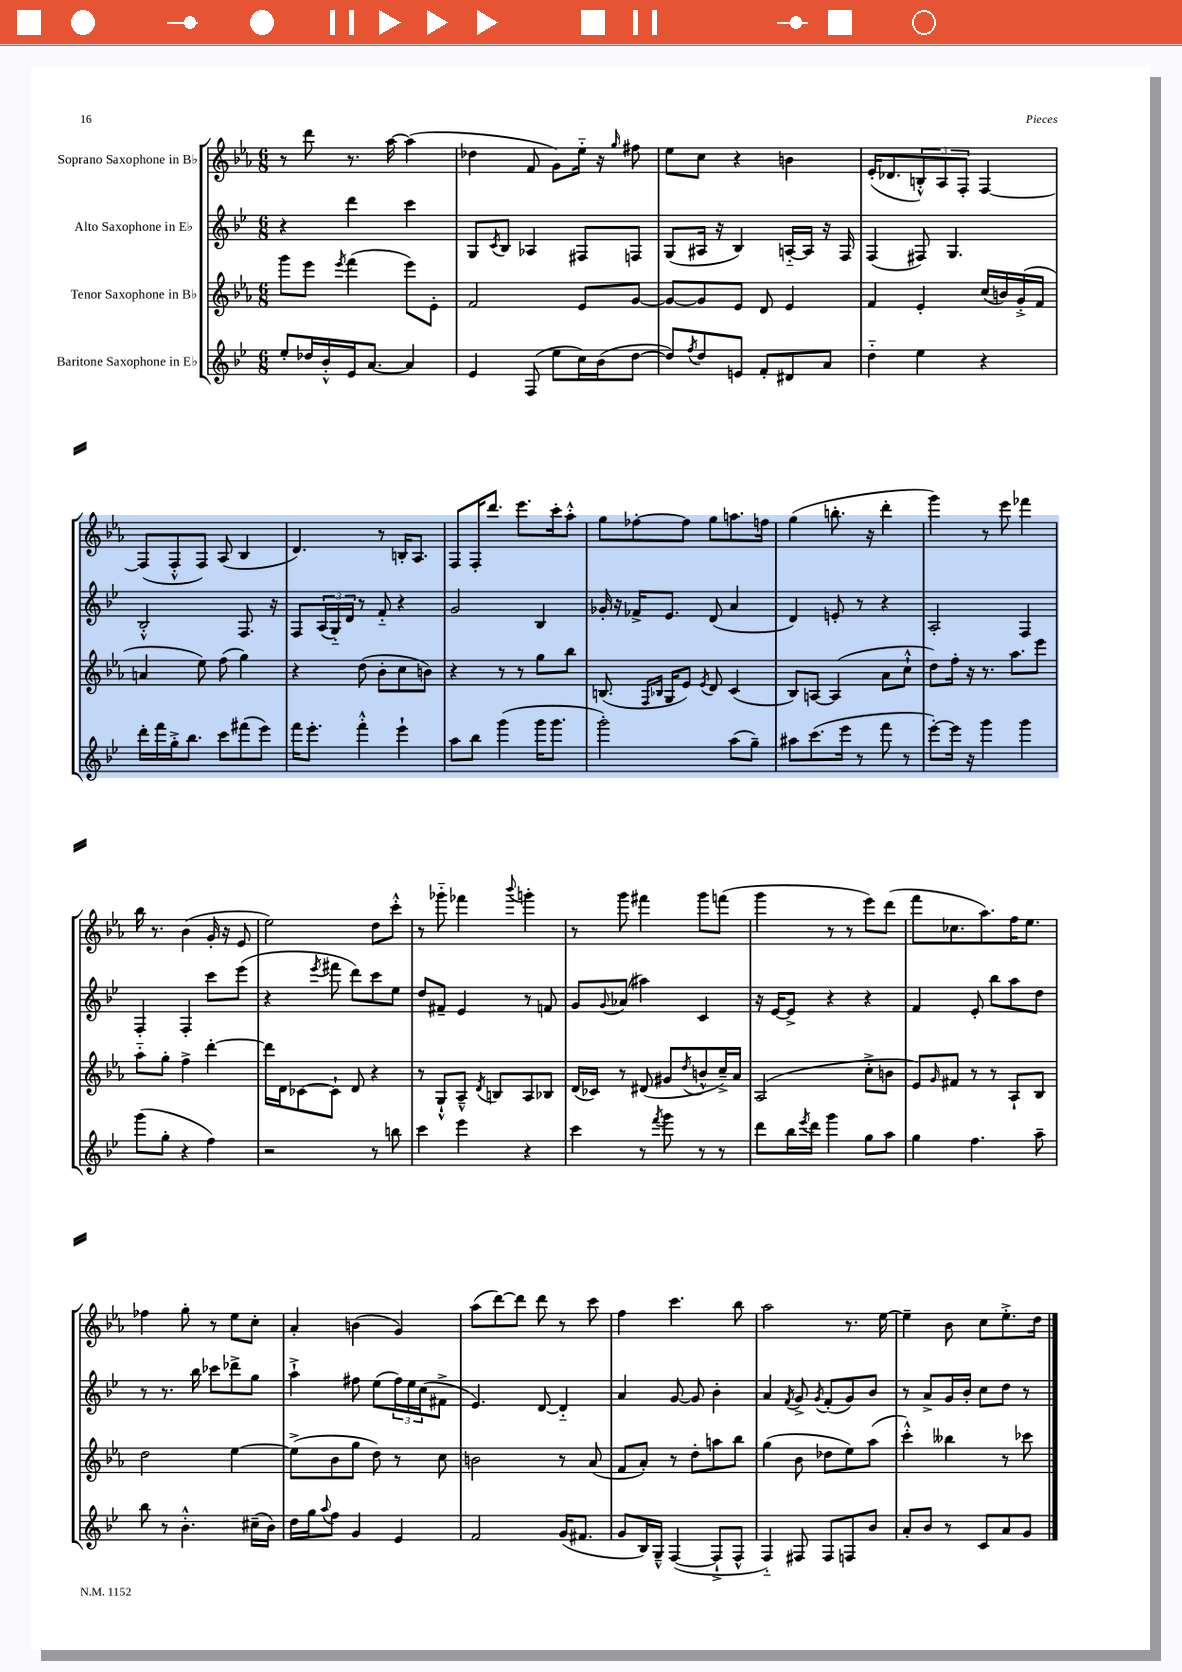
<<
\new StaffGroup <<
\new Staff = "s0" \with { instrumentName = "Soprano Saxophone in Bb" } {
    \clef treble \key ees \major \numericTimeSignature \time 6/8
    r8 d'''8 r8. aes''16~ aes''4( |
    des''4 f'8 g'8) ees''16-_ r16 \grace { g''16 } fis''8 |
    ees''8 c''8 r4 b'4 |
    ees'16-.( des'8. \tuplet 3/2 { b8-.-^) aes8 f8-. } f4~ |
    f8( f8-.-^ f8) aes8( bes4 |
    d'4.) r8 b16-. aes8. |
    f8 f16-. d'''8. ees'''8. c'''16-. aes''8-.-^ |
    g''8 fes''8~-. fes''8 g''8 a''8. f''16 |
    g''4( b''8.-. r16 d'''4-. |
    g'''4) r8 ees'''8 fes'''4 |
    bes''16 r8. bes'4( g'16-. r16 ees'8 |
    ees''2) d''8 c'''8-.-^ |
    r8 ges'''8-_ fes'''4 \appoggiatura { bes'''8 } g'''4-. |
    r8 g'''8 fis'''4 g'''8 f'''8( |
    g'''4 r8 r8 ees'''8) d'''8( |
    f'''8 ces''8. aes''8.) f''16 ees''8. |
    fes''4 g''8-. r8 ees''8 c''8-. |
    aes'4-. b'4( g'4) |
    aes''8( d'''8~) d'''8 d'''8 r8 c'''8 |
    f''4 c'''4. bes''8 |
    aes''2 r8. ees''16~ |
    ees''4-- bes'8 c''8 ees''8.-.-> d''16 \bar "|." |
}
\new Staff = "s1" \with { instrumentName = "Alto Saxophone in Eb" } {
    \clef treble \key bes \major \numericTimeSignature \time 6/8
    r4 d'''4 c'''4 |
    g8 \acciaccatura { c'8 } bes8 aes4 fis8 f8 |
    g8( ais16 r16 bes4) a16~-_ a16 r16 f16 |
    f4( fis8) g4. |
    bes2-.-^ f8. r16 |
    f8 \tuplet 3/2 { a16( g16-_) d'16 } r8 f'8-_ r4 |
    g'2 bes4 |
    ges'16-. r16 fes'16-> ees'8. d'8( a'4 |
    d'4) e'8-. r8 r4 |
    a2-. f4 |
    f4-. f4-. c'''8 ees'''8( |
    r4 \acciaccatura { ees'''8 } fis'''8 d'''8) c'''8 ees''8 |
    d''8 fis'8-- ees'4 r8 f'8 |
    g'8 \appoggiatura { g'8 } aes'8( ais''4) c'4 |
    r16 ees'16~ ees'8-> r4 r4 |
    f'4 ees'8-. bes''8 a''8 d''8 |
    r8 r8. bes''16 ces'''8 des'''8-> g''8 |
    a''4-!-> fis''8 ees''8( \tuplet 3/2 { fis''16) ees''16 c''16( } fis'8-> |
    ees'4.) d'8~ d'4-_ |
    a'4 g'8~ g'8 bes'4-. |
    a'4 \acciaccatura { f'8 } g'8-> \acciaccatura { g'8 } f'8-.( g'8) bes'8 |
    r8 a'8-> g'16 bes'16-. c''8 d''8 r8 \bar "|." |
}
\new Staff = "s2" \with { instrumentName = "Tenor Saxophone in Bb" } {
    \clef treble \key ees \major \numericTimeSignature \time 6/8
    g'''8 ees'''8 \acciaccatura { ees'''8 } f'''4( ees'''8) ees'8-. |
    f'2 ees'8 g'8~ |
    g'8~ g'8 ees'8 d'8 ees'4 |
    f'4 ees'4-. c''16( b'16) g'16-.->( f'16 |
    a'4 ees''8) f''8( g''4) |
    r4 d''8( bes'8-. c''8 b'8) |
    r4 r8 r8 g''8 bes''8 |
    b8.( \grace { f16 bes16 } g16 ees'8) \acciaccatura { ees'8 } d'8 c'4( |
    bes8) a8~ a4( aes'8 c''8-!-^ |
    d''8) f''16-. r16 r8. aes''8. ees'''8 |
    aes''8-_ g''8-. f''4-> d'''4~-. |
    d'''16 d'16 ces'8~ ces'8-! d'8 r4 |
    r8 g8-!-^ aes8---^ \acciaccatura { d'8 } b8 aes8 bes8 |
    d'16( ces'16) r8 dis'8( gis'8 \acciaccatura { d''8 } b'8-^ c''16--->) aes'16 |
    aes2( c''8-.-> b'8 |
    ees'8) \grace { g'16 } fis'8 r8 r8 aes8-! bes8 |
    d''2 ees''4~ |
    ees''8->( bes'8 g''8 d''8) r8 c''8 |
    b'2 r8 aes'8( |
    f'8 aes'8-.) r8 d''8-. a''8 bes''8 |
    g''4( bes'8 des''8 ees''8) aes''8( |
    c'''4-.-^) beses''4 r8 ces'''8 \bar "|." |
}
\new Staff = "s3" \with { instrumentName = "Baritone Saxophone in Eb" } {
    \clef treble \key bes \major \numericTimeSignature \time 6/8
    ees''8-. des''16 bes'16-.-^ ees'16 a'8.~ a'4 |
    ees'4 f8( ees''8 c''16) bes'16( d''8~ |
    d''8) \acciaccatura { f''8 } d''8 e'8 f'8-. dis'8 a'8 |
    d''4-_ ees''4 r4 |
    d'''16-. f'''16 g''16-.-> bes''8. c'''8 fis'''8( ees'''8) |
    f'''16 ees'''8.-. f'''4-.-^ ees'''4-! |
    a''8 bes''8 g'''4( g'''16 g'''8. |
    g'''2-.) a''8( g''8--) |
    ais''8 c'''8.( ees'''16 r8 f'''8 r8 |
    ees'''8~-.) ees'''16 r16 g'''4 g'''4 |
    g'''8( g''8-. r4 f''4) |
    r2 r8 b''8 |
    c'''4 ees'''4 r4 |
    c'''4 r8 \acciaccatura { f'''8 } g'''8 r8 r8 |
    d'''8 bes''16 \acciaccatura { ees'''8 } d'''16 g'''4 g''8 a''8 |
    g''4 f''4. a''8-- |
    bes''8 r8 bes'4.-.-^ cis''16--( bes'16) |
    d''16 g''16 \appoggiatura { a''8 } f''8 g'4 ees'4 |
    f'2 g'16( fis'8. |
    g'8 bes16) g16---^ f4~( f8-!-> f8-^ |
    f4-_) fis8 fis8 f8 bes'8 |
    a'8-. bes'8 r8 c'8 a'8 g'8 \bar "|." |
}
>>
>>
\layout { \context { \Score \remove "Bar_number_engraver" } }
